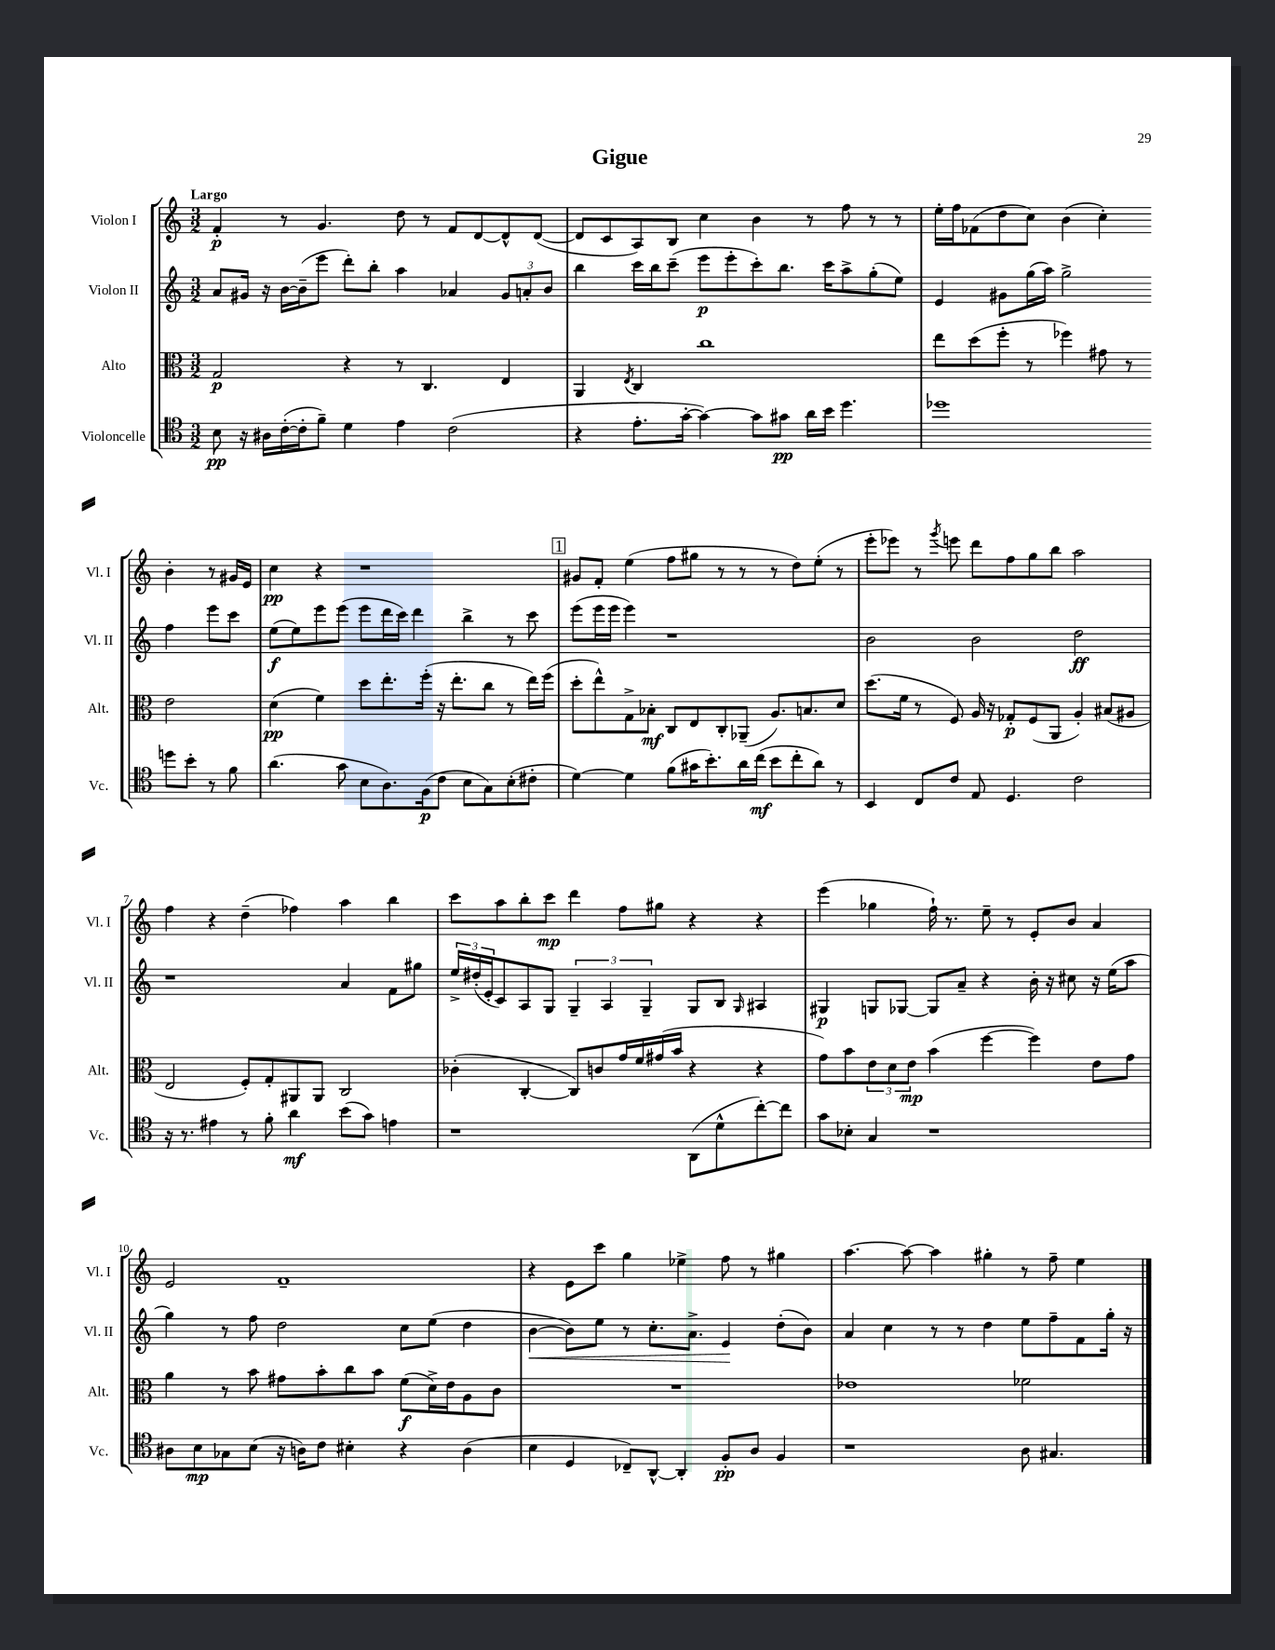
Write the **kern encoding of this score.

**kern	**dynam	**kern	**dynam	**kern	**dynam	**kern	**dynam
*part4	*part4	*part3	*part3	*part2	*part2	*part1	*part1
*staff4	*staff4	*staff3	*staff3	*staff2	*staff2	*staff1	*staff1
*I"Violoncelle	*	*I"Alto	*	*I"Violon II	*	*I"Violon I	*
*I'Vc.	*	*I'Alt.	*	*I'Vl. II	*	*I'Vl. I	*
*clefC4	*	*clefC3	*	*clefG2	*	*clefG2	*
*k[]	*	*k[]	*	*k[]	*	*k[]	*
*M3/2	*	*M3/2	*	*M3/2	*	*M3/2	*
=1	=1	=1	=1	=1	=1	=1	=1
!	!	!	!	!	!	!LO:TX:a:B:t=Largo	!
8B\	pp	2G/	p	8a/L	.	4f'/	p
16r	.	.	.	16g#X/Jk	.	.	.
16A#X\LL	.	.	.	16r	.	.	.
([16c'\	.	.	.	[16b\LL	.	8r	.
16c'\J]	.	.	.	(16b~\J]	.	.	.
8f~\J)	.	.	.	8eee\J	.	4.g/	.
4d\	.	4r	.	8ddd'\L)	.	.	.
.	.	.	.	8bb'\J	.	.	.
4e\	.	8r	.	4aa\	.	8dd\	.
.	.	4.C/	.	.	.	8r	.
(2c\	.	.	.	4a-X/	.	8f/L	.
.	.	.	.	.	.	[8d/	.
.	.	4E/	.	12g#/L	.	8d^^/]	.
.	.	.	.	12an'/	.	.	.
.	.	.	.	.	.	([8d/J	.
.	.	.	.	12b/J	.	.	.
=2	=2	=2	=2	=2	=2	=2	=2
4r	.	4AA/	.	4bb\	.	8d/L]	.
.	.	.	.	.	.	8c/	.
.	.	8qE/	.	.	.	.	.
8.e'\L	.	4C/	.	16ccc\LL	.	8A/)	.
.	.	.	.	16bb\J	.	.	.
.	.	.	.	(8ccc~\J	.	8B/J	.
[16g'\Jk	.	.	.	.	.	.	.
4g\_)	.	1cc	.	8eee\L	p	4cc\	.
.	.	.	.	8eee'\	.	.	.
8g\L]	.	.	.	8ccc'\)	.	4b\	.
8g#X\J	pp	.	.	8.bb\J	.	.	.
16a\LL	.	.	.	.	.	8r	.
16b\JJ	.	.	.	16ccc\KL	.	.	.
4.dd\	.	.	.	8aa^\	.	8ff\	.
.	.	.	.	(8gg'\	.	8r	.
.	.	.	.	8ee\J)	.	8r	.
=3	=3	=3	=3	=3	=3	=3	=3
1dd-X	.	8ee\L	.	4e/	.	16ee'\LL	.
.	.	.	.	.	.	16ff\J	.
.	.	(8dd\	.	.	.	(8f-X\	.
.	.	8ff'\J	.	8g#X\L	.	8dd\	.
.	.	8r	.	(16gg\L	.	8cc\J)	.
.	.	.	.	16aa\JJ)	.	.	.
.	.	4ff-X\)	.	2gg^\	.	(4b\	.
.	.	8g#X\	.	.	.	4cc'\)	.
.	.	8r	.	.	.	.	.
8ddn\L	.	2e\	.	4ff\	.	4b'\	.
8b'\J	.	.	.	.	.	.	.
8r	.	.	.	8eee\L	.	8r	.
8f\	.	.	.	8ccc\J	.	16g#X/LL	.
.	.	.	.	.	.	16e/JJ	.
!!LO:LB:g=z
=4	=4	=4	=4	=4	=4	=4	=4
(4.a\	.	(4d\	pp	(8ee\L	f	4cc\	pp
.	.	.	.	8ee\)	.	.	.
.	.	4f\)	.	8eee\	.	4r	.
8g\	.	.	.	(8eee\J	.	.	.
8B\L	.	8dd\L	.	8eee\L	.	1r	.
8.A\)	.	8.ee'\	.	16ddd\L	.	.	.
.	.	.	.	16ccc\JJ)	.	.	.
.	.	.	.	4ddd\	.	.	.
(16F\k	p	(16ff'\Jk	.	.	.	.	.
8c\J	.	16r	.	.	.	.	.
.	.	8.ee'\L	.	.	.	.	.
8B\L	.	.	.	4bb^\	.	.	.
8G\)	.	8cc\J	.	.	.	.	.
(8B'\	.	8r	.	8r	.	.	.
8c#X'\J	.	16ee\LL)	.	8ccc\	.	.	.
.	.	(16ff\JJ	.	.	.	.	.
!!LO:REH:place=s1:t=1
=5	=5	=5	=5	=5	=5	=5	=5
[4d\)	.	8dd'\L	.	(8eee\L	.	8g#X/L	.
.	.	8ee^^\)	.	16eee\L	.	8f'/J	.
.	.	.	.	16eee\JJ	.	.	.
4d\]	.	8G^\	.	4eee\)	.	(4ee\	.
.	.	8B-X'\J	mf	.	.	.	.
(8f\L	.	8C/L	.	1r	.	8ff\L	.
16g#X\K	.	8E/	.	.	.	8gg#X\J	.
8.b'\)	.	.	.	.	.	.	.
.	.	8C'/	.	.	.	8r	.
16a\L	.	(8AA-X~/J	.	.	.	8r	.
(16cc\JJ	mf	.	.	.	.	.	.
8b\L	.	8.A/L)	.	.	.	8r	.
8cc'\	.	.	.	.	.	8dd\L)	.
.	.	8.Bn/	.	.	.	.	.
8a\J)	.	.	.	.	.	(8ee'\J	.
8r	.	8d/J	.	.	.	8r	.
=6	=6	=6	=6	=6	=6	=6	=6
4BB/	.	(8.dd\L	.	2b\	.	8eee'\L	.
.	.	.	.	.	.	8eee-X\J)	.
.	.	16f\Jk	.	.	.	.	.
8C/L	.	8r	.	.	.	8r	.
.	.	.	.	.	.	8qggg/	.
8c/J	.	8F/)	.	.	.	8eeen\	.
8E/	.	16A/	.	2b\	.	8ddd\L	.
.	.	16r	.	.	.	.	.
4.D/	.	8G-X'/L	p	.	.	8ff\	.
.	.	(8F/	.	.	.	8gg\	.
.	.	8AA/J	.	.	.	8bb\J	.
2c\	.	4A'/)	.	2dd\	ff	2aa\	.
.	.	(8B#X/L	.	.	.	.	.
.	.	8A#X/J	.	.	.	.	.
!!LO:LB:g=z
=7	=7	=7	=7	=7	=7	=7	=7
16r	.	2E/	.	1r	.	4ff\	.
8.r	.	.	.	.	.	.	.
4e#X\	.	.	.	.	.	4r	.
8r	.	8F'/L)	.	.	.	(4dd~\	.
8f'\	.	8G'/	.	.	.	.	.
4a\	mf	8AA#X/	.	.	.	4ff-X\)	.
.	.	8AA#/J	.	.	.	.	.
(8b\L	.	2C/	.	4a/	.	4aa\	.
8g\J)	.	.	.	.	.	.	.
4en\	.	.	.	8f\L	.	4bb\	.
.	.	.	.	8gg#X\J	.	.	.
=8	=8	=8	=8	=8	=8	=8	=8
1r	.	(4c-X'\	.	24ee^/LL	.	8ccc\L	.
.	.	.	.	(24dd#X'/	.	.	.
.	.	.	.	24e'/J	.	.	.
.	.	.	.	8c/)	.	8aa\	.
.	.	[4C'/	.	8A/	.	8bb'\	.
.	.	.	.	8G/J	.	8ccc\J	mp
.	.	8C/L])	.	6G~/	.	4ddd\	.
.	.	8cn/	.	.	.	.	.
.	.	.	.	6A/	.	.	.
.	.	16g/L	.	.	.	8ff\L	.
.	.	16f/	.	.	.	.	.
.	.	.	.	6G~/	.	.	.
.	.	(16g#X/	.	.	.	8gg#X\J	.
.	.	16b/JJ	.	.	.	.	.
(8AA\L	.	4r	.	8G/L	.	4r	.
8d^^\	.	.	.	8B/J	.	.	.
.	.	.	.	16qqG/	.	.	.
[8cc'\)	.	4r	.	4A#X/	.	4r	.
8cc\J]	.	.	.	.	.	.	.
=9	=9	=9	=9	=9	=9	=9	=9
8g\L	.	8g\L)	.	4G#X/	p	(4eee\	.
8B-X'\J	.	8b\	.	.	.	.	.
4G/	.	12e\	.	8Gn/L	.	4gg-X\	.
.	.	12d\	.	.	.	.	.
.	.	.	.	[8G-X/J	.	.	.
.	.	12e\J	mp	.	.	.	.
1r	.	(4b\	.	8G-/L]	.	16ff`\)	.
.	.	.	.	.	.	8.r	.
.	.	.	.	8a~/J	.	.	.
.	.	[4ff\	.	4r	.	8ee~\	.
.	.	.	.	.	.	8r	.
.	.	4ff\])	.	16b'\	.	8e'/L	.
.	.	.	.	16r	.	.	.
.	.	.	.	8cc#X\	.	8b/J	.
.	.	8e\L	.	16r	.	4a/	.
.	.	.	.	(16ee\KL	.	.	.
.	.	8g\J	.	8aa\J	.	.	.
!!LO:LB:g=z
=10	=10	=10	=10	=10	=10	=10	=10
8A#X\L	.	4a\	.	4gg\)	.	2e/	.
8B\	mp	.	.	.	.	.	.
8G-X\	.	8r	.	8r	.	.	.
(8B\J	.	8b\	.	8ff\	.	.	.
16r	.	8g#X\L	.	2dd\	.	1f~	.
16An\KL)	.	.	.	.	.	.	.
8c\J	.	8b'\	.	.	.	.	.
4B#X'\	.	8cc\	.	.	.	.	.
.	.	8b\J	.	.	.	.	.
4r	.	(8f\L	f	8cc\L	.	.	.
.	.	16d^\L)	.	(8ee\J	.	.	.
.	.	16e\J	.	.	.	.	.
(4A\	.	8A\	.	4dd\	.	.	.
.	.	8c\J	.	.	.	.	.
=11	=11	=11	=11	=11	=11	=11	=11
!	!	!	!	!	!LO:HP:b	!	!
4B\	.	1.r	.	[4b\	<	4r	.
4D/	.	.	.	8b\L])	.	8e\L	.
.	.	.	.	8ee\J	.	8ccc\J	.
8C-X~/L)	.	.	.	8r	.	4gg\	.
[8AA^^/J	.	.	.	8.cc'\L	.	.	.
4AA'/]	.	.	.	.	.	4ee-X^\	.
.	.	.	.	8.a^\J	.	.	.
8F'/L	pp	.	.	4e/	.	8ff\	.
8A/J	.	.	.	.	.	8r	.
4F/	.	.	.	(8dd'\L	[	4gg#X\	.
.	.	.	.	8b\J)	.	.	.
=12	=12	=12	=12	=12	=12	=12	=12
1r	.	1e-X	.	4a/	.	[4.aa\	.
.	.	.	.	4cc\	.	.	.
.	.	.	.	.	.	8aa\_	.
.	.	.	.	8r	.	4aa\]	.
.	.	.	.	8r	.	.	.
.	.	.	.	4dd\	.	4gg#X'\	.
8A\	.	2f-X\	.	8ee\L	.	8r	.
4.G#X/	.	.	.	8ff~\	.	8ff~\	.
.	.	.	.	8f\	.	4ee\	.
.	.	.	.	16gg'\Jk	.	.	.
.	.	.	.	16r	.	.	.
==	==	==	==	==	==	==	==
*-	*-	*-	*-	*-	*-	*-	*-
